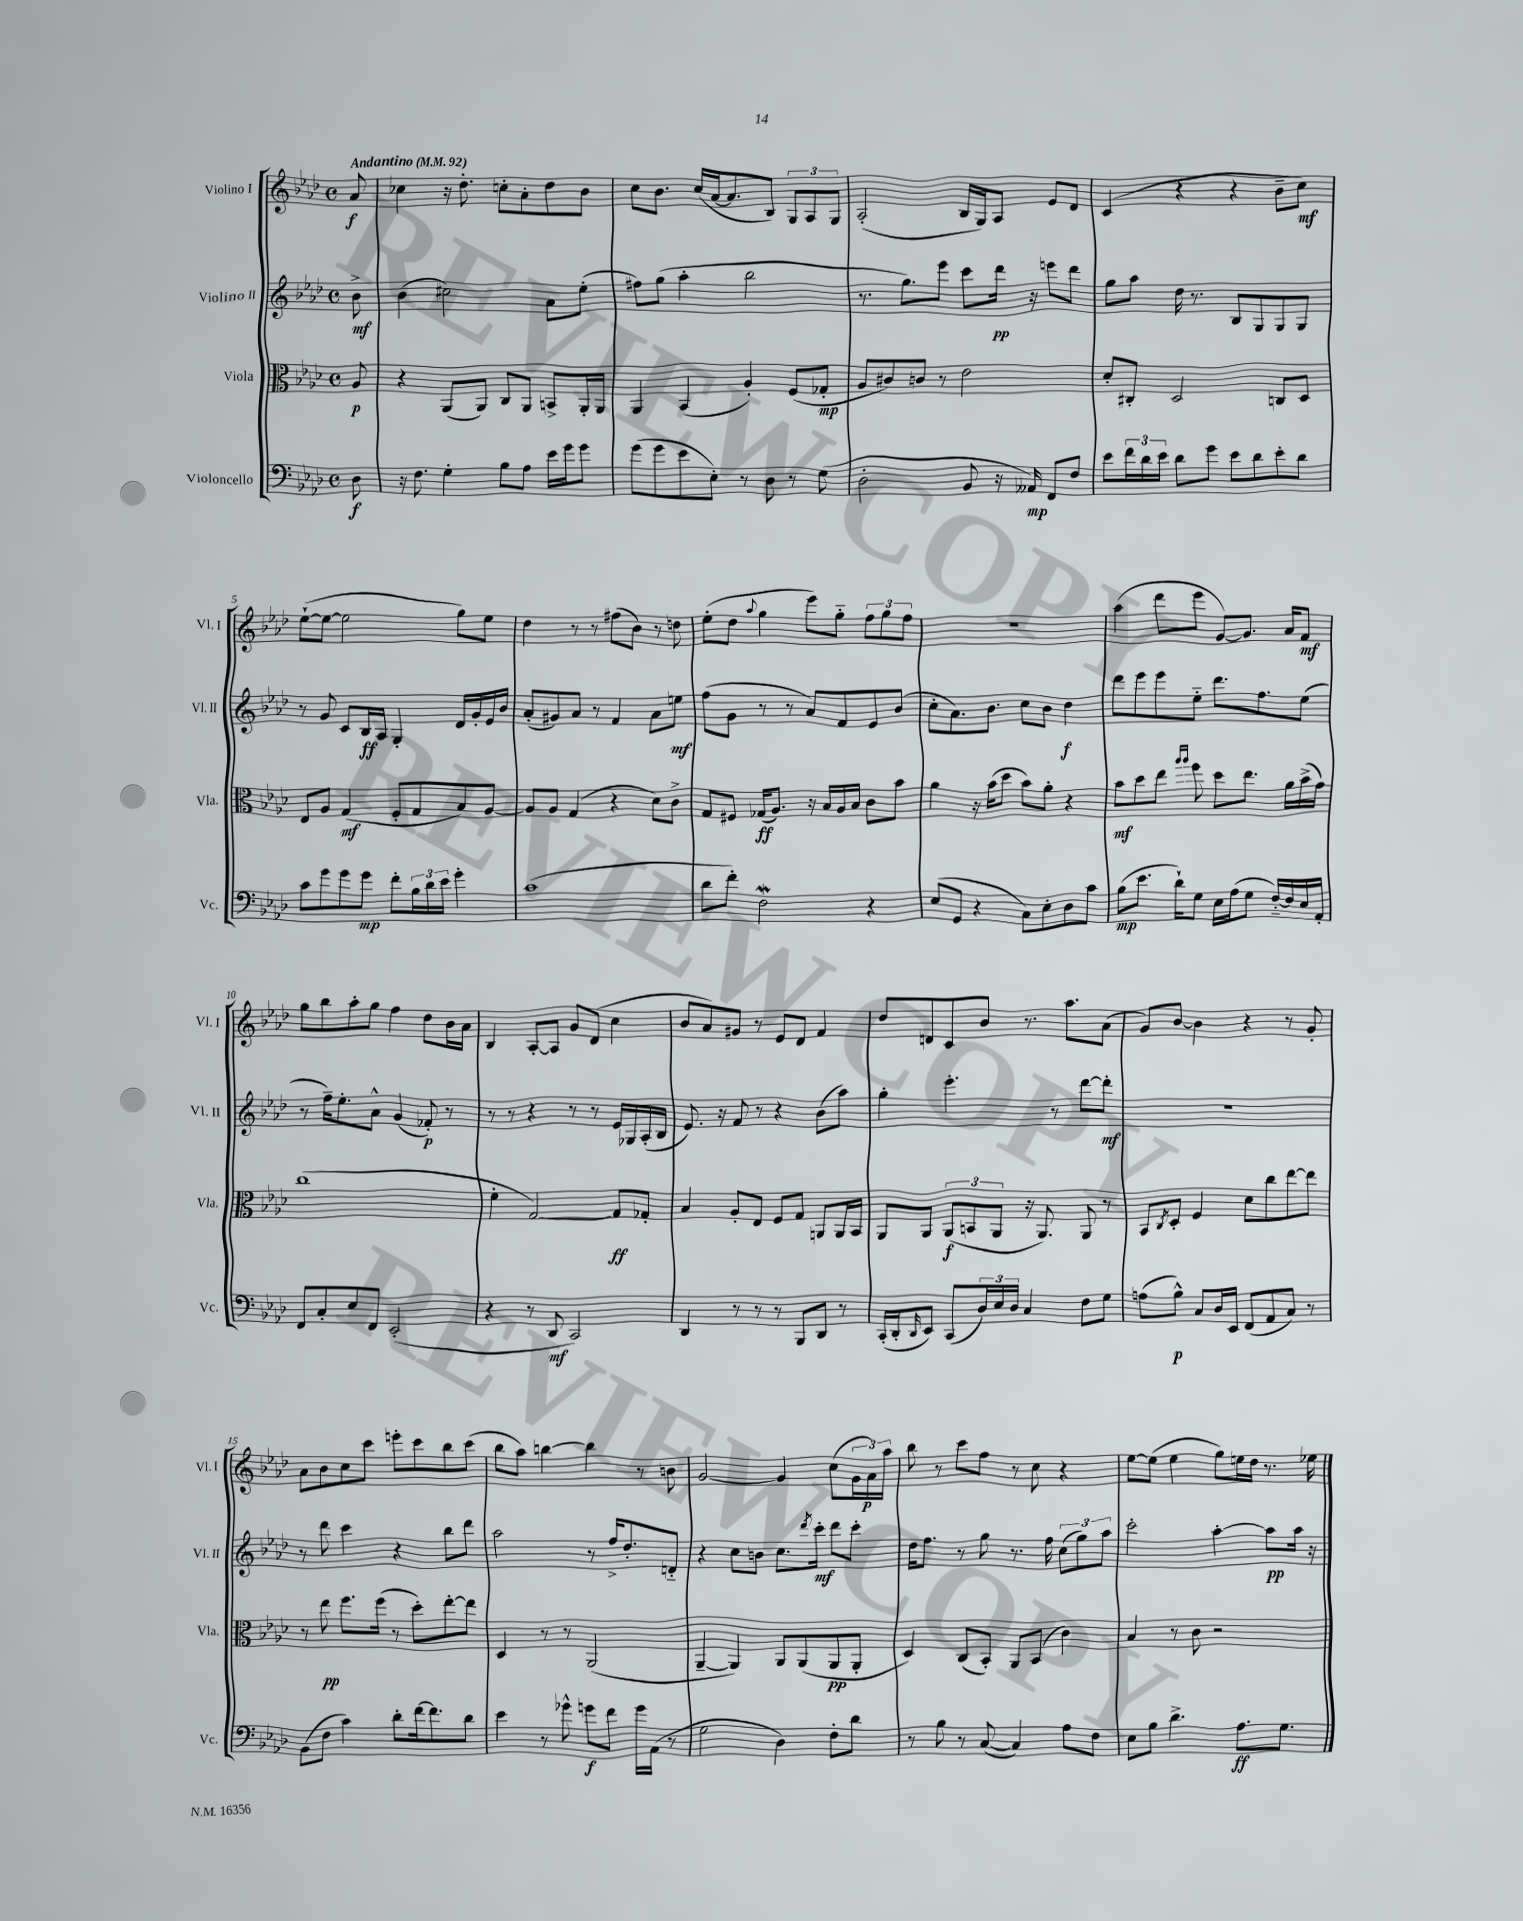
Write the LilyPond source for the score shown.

<<
\new StaffGroup <<
\new Staff = "s0" \with { instrumentName = "Violino I" shortInstrumentName = "Vl. I" } {
    \clef treble \key aes \major \defaultTimeSignature \time 4/4 \partial 8 \tempo "Andantino" 4 = 92
    aes'8\f |
    ces''4 r16 des''8.-. c''8-. aes'8-. des''8 bes'8 |
    c''8 bes'8. c''16( aes'16~ aes'8. bes8) \tuplet 3/2 { g8 aes8 g8 } |
    aes2-.( bes16 g16) aes8 ees'8 des'8 |
    c'4( r4 r4 bes'8-- c''8\mf) |
    ees''8~-!( ees''8~ ees''2 g''8) ees''8 |
    des''4 r8 r8 fis''8( bes'8) r8 d''8 |
    ees''8-.( des''8 \appoggiatura { aes''8 } g''4 ees'''8) g''8-_ \tuplet 3/2 { f''8 g''8 f''8 } |
    R1 |
    aes''4( des'''8 ees'''8 g'8~) g'8. aes'16 f'8\mf |
    g''8 bes''8 aes''8-. g''8 f''4 des''8 bes'16 aes'16 |
    bes4 aes8~-. aes8 g'8 des'8( c''4 |
    bes'8 aes'8) gis'8 r8 ees'8 des'8 f'4 |
    des''8 d'8 c'8 bes'8 r8. aes''8. aes'8( |
    g'8) bes'8~ bes'4 r4 r8 g'8-. |
    aes'8 bes'8 c''8 c'''8 e'''8-. c'''8 bes''8 c'''8( |
    bes''8 aes''8) b''4~ b''4 r8 b'8 |
    g'2~ g'4 c''8( \tuplet 3/2 { g'16 aes'16\p) aes''16 } |
    bes''8 r8 c'''8 f''8 r8 c''8 r4 |
    ees''8~ ees''8( ees''4 g''8) e''16 des''16 r8. ees''16 \bar "|." |
}
\new Staff = "s1" \with { instrumentName = "Violino II" shortInstrumentName = "Vl. II" } {
    \clef treble \key aes \major \defaultTimeSignature \time 4/4 \partial 8
    bes'8->\mf |
    bes'4( cis''2) aes'8 ees''8-.( |
    fis''8) g''8( aes''4-. bes''2 |
    r8. g''8.) ees'''8 c'''8 des'''16\pp r16 e'''8 des'''8 |
    g''8 aes''8 des''16 r8. bes8 g8 g8 g8 |
    r8 g'8 c'8 bes16\ff aes16 g4-. des'16 g'16-. ees'16 bes'16 |
    aes'8-.( gis'8) aes'8 r8 f'4 aes'8 e''8\mf |
    f''8( g'8 r8 r8 aes'8) f'8 ees'8 bes'8( |
    c''8-. aes'8.) bes'8. c''8 bes'8 des''4\f |
    des'''8 ees'''8 ees'''8 ees''8-_ des'''8. f''8. ees''8( |
    r8 f''16--) ees''8.-. aes'8-^ g'4( fes'8-.\p) r8 |
    r8 r8 r4 r8 r8 ees'16 ges16 aes16-.( bes16 |
    ees'8.) r16 f'8 r8 r4 bes'8( aes''8) |
    g''4-. ees'''4.-. r8 des'''8~ des'''8-.\mf |
    R1 |
    r8 des'''8 c'''4 r4 bes''8 des'''8 |
    aes''2 r8 f''16-> des''8.-. d'8-_ |
    r4 c''8 b'8 c''8. \acciaccatura { des'''8 } c'''16-.\mf des'''8 c'''8-. |
    des''16 f''8. r8 g''8 r8. f''16 \tuplet 3/2 { c''8( g''8) aes''8 } |
    c'''2-. aes''4~-. aes''8\pp aes''16 r16 \bar "|." |
}
\new Staff = "s2" \with { instrumentName = "Viola" shortInstrumentName = "Vla." } {
    \clef alto \key aes \major \defaultTimeSignature \time 4/4 \partial 8
    aes8\p |
    r4 aes,8( aes,8) c8 aes,8 b,8-> aes,16-. aes,16 |
    aes,4 bes,4( aes4-.) f8( ges8-.\mp |
    aes8 cis'8) c'8 r8 ees'2 |
    des'8-. cis8-. des2 c8 des8 |
    ees8 aes8 g4\mf( f8-. g8 bes8) aes8~ |
    aes8 aes8 g4( r4 des'8) c'8-> |
    g8 fis8 ges16\ff( aes8.) r16 bes16 aes16 bes16 c'8 bes'8 |
    aes'4 r16 bes'16( des''8 bes'8) aes'8-. r4 |
    bes'8\mf des''8 ees''8 \grace { aes''16 aes''16 } f''8 des''8 ees''8. aes'16 bes'16->( g'16) |
    c''1( |
    f'4-. g2~) g8\ff ges8-. |
    bes4 aes8-. ees8 f8 g8 a,8 a,16 bes,16 |
    aes,8 aes,8 \tuplet 3/2 { aes,8\f( b,8 aes,8 } r16 aes,8.) aes,8 r8 |
    bes,8 \acciaccatura { c8 } des8-. f4 des'8 c''8 ees''8~ ees''8 |
    r8 ees''8\pp f''8. f''16( r8 des''8-.) ees''8~-. ees''8 |
    des4 r8 r8 aes,2( |
    aes,4~-- aes,4) aes,8 aes,8( aes,8\pp aes,8-. |
    des4) c8( bes,8-.) aes,8 bes,8( c'4) |
    bes4 r8 c'8 r2 \bar "|." |
}
\new Staff = "s3" \with { instrumentName = "Violoncello" shortInstrumentName = "Vc." } {
    \clef bass \key aes \major \defaultTimeSignature \time 4/4 \partial 8
    des8\f |
    r16 f8. g4-. bes8 aes8 ees'16 g'16 g'8 |
    g'8( g'8 ees'8 ees8-.) r8 des8 r8 g8( |
    des2-. bes,8 r16 aeses,16\mp) f,8 f8 |
    ees'8 \tuplet 3/2 { f'16 des'16 ees'16 } des'8 g'8 ees'8 des'8 ees'8-. des'8 |
    c'8 g'8 g'8 g'8\mp f'8-. \tuplet 3/2 { bes16 des'16 ees'16 } g'4-. |
    c'1( |
    des'8 f'8-.) f2\mordent r4 |
    ees8( g,8 r4 c8) ees8-. des8 c'8 |
    bes8\mp( ees'8. des'16-!) g8 ees16 aes16( g8 f16~-_) f16 ees16 aes,16-. |
    f,8 c8-. ees8 f,8 ees,2-.( |
    r4 r8 des,8\mf c,2) |
    des,4 r8 r8 r8 bes,,8 des,8 r8 |
    c,16-.( des,16-. \grace { des,16 } ees,8) c,8( \tuplet 3/2 { des16) ees16 des16 } c4 f8 g8 |
    a8( bes8-^\p) c8 des16 ees,16 f,8( aes,8 c8) r8 |
    bes,8( f8 c'4) des'8-. f'16~ f'8. des'8 |
    ees'4 r8 ges'8-^ g'8\f f'8 g'16 aes,16( r8 |
    g2 des4) f8-. des'8 |
    r8 bes8 r8 c8~( c4) aes8 f8 |
    ees8 bes8 des'4.-> aes8.\ff g8. \bar "|." |
}
>>
>>
